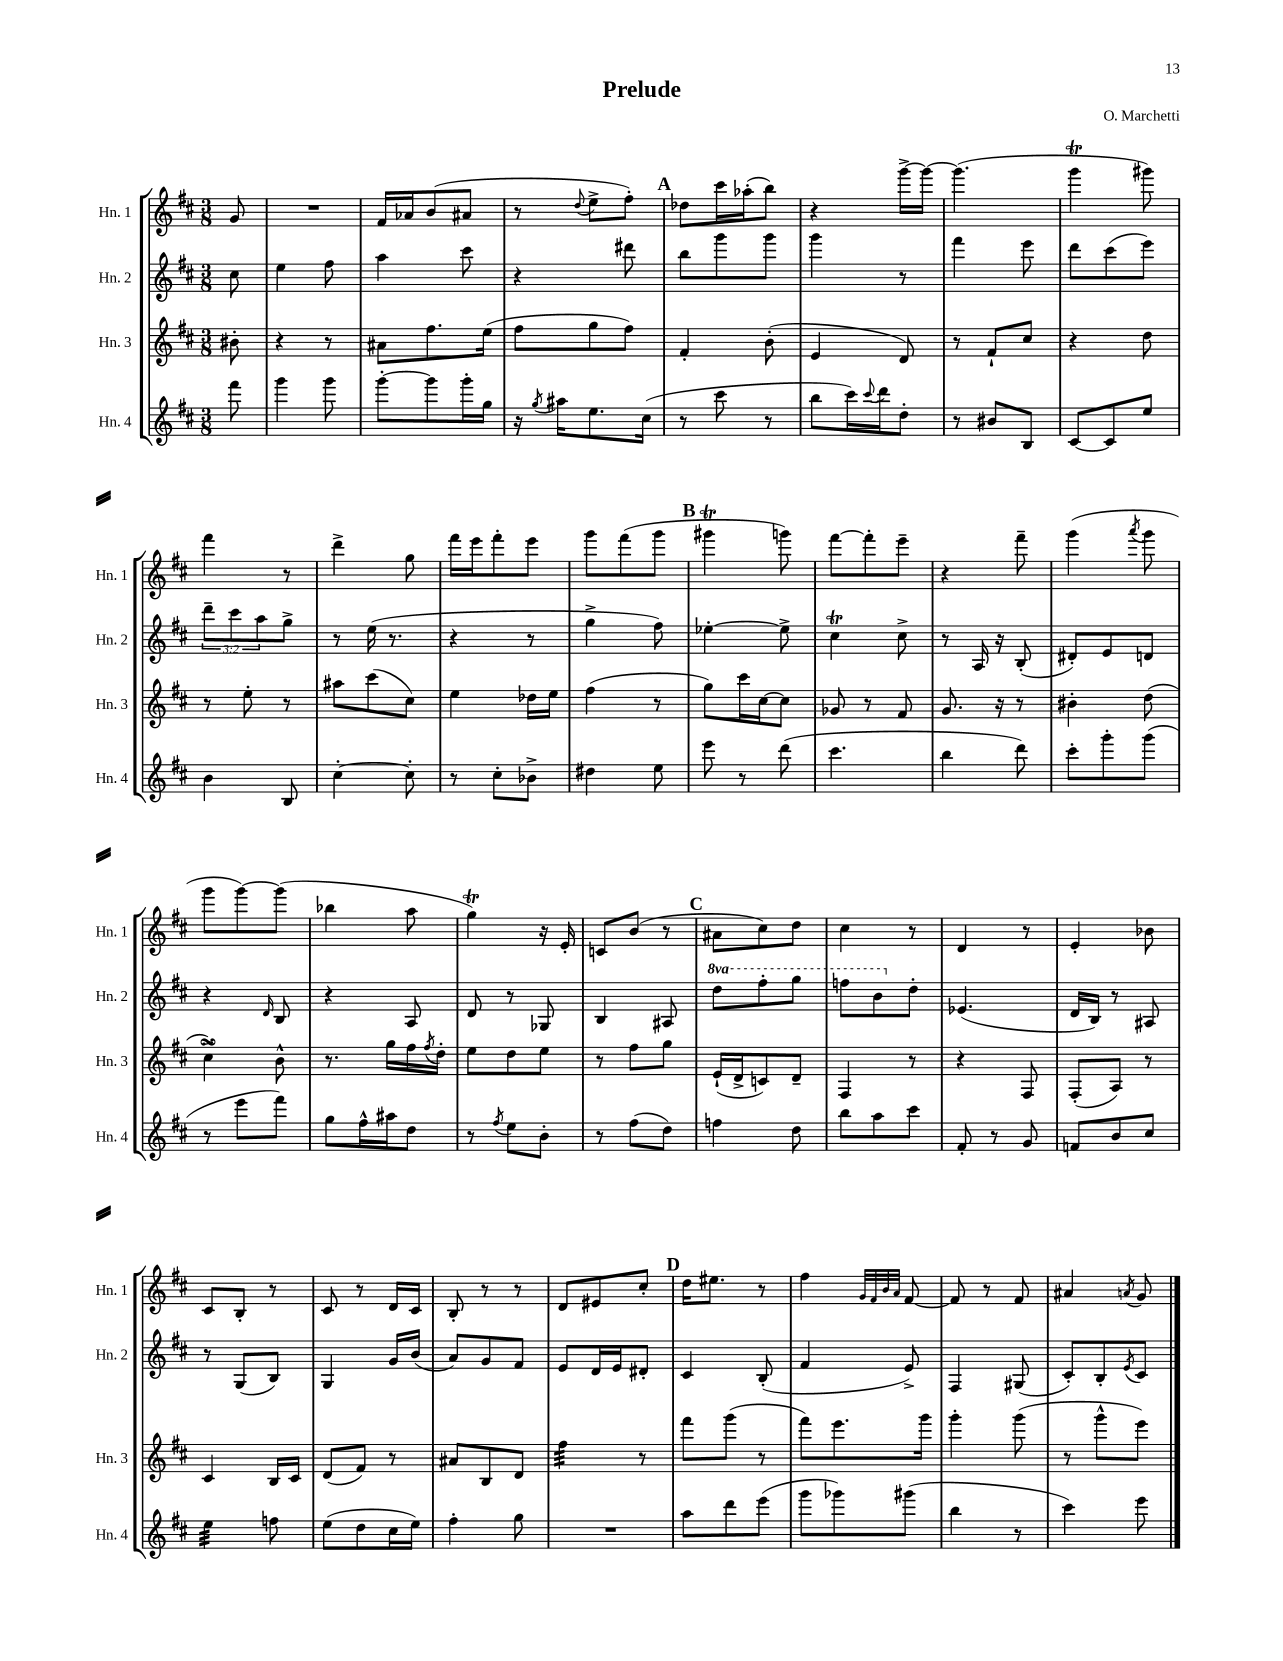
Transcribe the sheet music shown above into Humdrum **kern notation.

**kern	**kern	**kern	**kern
*part4	*part3	*part2	*part1
*staff4	*staff3	*staff2	*staff1
*I"Hn. 4	*I"Hn. 3	*I"Hn. 2	*I"Hn. 1
*I'Hn. 4	*I'Hn. 3	*I'Hn. 2	*I'Hn. 1
*clefG2	*clefG2	*clefG2	*clefG2
*k[f#c#]	*k[f#c#]	*k[f#c#]	*k[f#c#]
*M3/8	*M3/8	*M3/8	*M3/8
=	=	=	=
8fff#\	8b#X'\	8cc#\	8g/
=1	=1	=1	=1
4ggg\	4r	4ee\	4.r
8ggg\	8r	8ff#\	.
=2	=2	=2	=2
[8ggg'\L	8a#X\L	4aa\	16f#/LL
.	.	.	16a-X/J
8ggg\]	8.ff#\	.	(8b/
16ggg'\L	.	8ccc#\	8a#X/J
16gg\JJ	(16ee\Jk	.	.
=3	=3	=3	=3
16r	8ff#\L	4r	8r
8qgg/	.	.	.
16aa#X\KL	.	.	.
.	.	.	8qqdd/
8.ee\	8gg\	.	8ee^\L
.	8ff#\J)	8ddd#X\	8ff#'\J)
(16cc#\Jk	.	.	.
!!LO:REH:place=s1:t=A
=4	=4	=4	=4
8r	4f#'/	8bb\L	8dd-X\L
8ccc#\	.	8ggg\	16ccc#\L
.	.	.	(16aa-X'\J
8r	(8b'\	8ggg\J	8bb\J)
=5	=5	=5	=5
8bb\L	4e/	4ggg\	4r
16ccc#\L)	.	.	.
8qqccc#/	.	.	.
16ddd\J	.	.	.
8dd'\J	8d/)	8r	[16ggg^\LL
.	.	.	16ggg\JJ_
=6	=6	=6	=6
8r	8r	4fff#\	(4.ggg\]
8b#X/L	8f#`/L	.	.
8B/J	8cc#/J	8eee\	.
=7	=7	=7	=7
[8c#/L	4r	8ddd\L	4gggT\
8c#/]	.	(8ccc#\	.
8ee/J	8dd\	8eee\J)	8ggg#X\)
!!LO:LB:g=z
=8	=8	=8	=8
4b\	8r	12ddd~\L	4fff#\
.	.	12ccc#\	.
.	8ee'\	.	.
.	.	12aa\	.
8B/	8r	8gg^\J	8r
=9	=9	=9	=9
[4cc#'\	8aa#X\L	8r	4ddd^\
.	(8ccc#\	(16ee\	.
.	.	8.r	.
8cc#'\]	8cc#\J)	.	8gg\
=10	=10	=10	=10
8r	4ee\	4r	16fff#\LL
.	.	.	16eee\J
8cc#'\L	.	.	8fff#'\
8b-X^\J	16dd-X\LL	8r	8eee\J
.	16ee\JJ	.	.
=11	=11	=11	=11
4dd#X\	(4ff#\	4gg^\	8ggg\L
.	.	.	(8fff#\
8ee\	8r	8ff#\)	8ggg\J
!!LO:REH:place=s1:t=B
=12	=12	=12	=12
8eee\	8gg\L)	[4ee-X'\	4ggg#Xt\
8r	16ccc#\L	.	.
.	[16cc#\J	.	.
(8ddd\	8cc#\J]	8ee-^\]	8gggn\)
=13	=13	=13	=13
4.ccc#\	8g-X/	4cc#t\	[8fff#\L
.	8r	.	8fff#'\]
.	8f#/	8cc#^\	8eee~\J
=14	=14	=14	=14
4bb\	8.g/	8r	4r
.	.	16A/	.
.	16r	16r	.
8ddd\)	8r	(8B'/	8fff#~\
=15	=15	=15	=15
8ccc#'\L	4b#X'\	8d#X'/L)	(4ggg\
8ggg'\	.	8e/	.
.	.	.	8qaaa/
(8ggg\J	(8dd\	8dn/J	8ggg\
!!LO:LB:g=z
=16	=16	=16	=16
8r	4cc#sSsS^\)	4r	8ggg\L
8eee\L	.	.	[8ggg\)
.	.	16qqd/	.
8fff#\J)	8b^^\	8B/	(8ggg\J]
=17	=17	=17	=17
8gg\L	8.r	4r	4bb-X\
16ff#^^\L	.	.	.
16aa#X\J	16gg\LL	.	.
8dd\J	16ff#\	8A/	8aa\
.	8qff#/	.	.
.	16dd'\JJ	.	.
=18	=18	=18	=18
8r	8ee\L	8d/	4ggT\)
8qff#/	.	.	.
8ee\L	8dd\	8r	.
8b'\J	8ee\J	8G-X/	16r
.	.	.	16e'/
=19	=19	=19	=19
8r	8r	4B/	8cn/L
(8ff#\L	8ff#\L	.	(8b/J
8dd\J)	8gg\J	8A#X/	8r
!!LO:REH:place=s1:t=C
=20	=20	=20	=20
*	*	*8va	*
4ffn\	(16e`/LL	8ddd\L	8a#X\L
.	16d^/J	.	.
.	8cn/)	8fff#'\	8cc#\)
8dd\	8d~/J	8ggg\J	8dd\J
=21	=21	=21	=21
8bb\L	4F#/	8fffn\L	4cc#\
8aa\	.	8bb\	.
*	*	*X8va	*
8ccc#\J	8r	8dd'\J	8r
=22	=22	=22	=22
8f#'/	4r	(4.e-X/	4d/
8r	.	.	.
8g/	8F#/	.	8r
=23	=23	=23	=23
8fn/L	(8F#'/L	16d/LL	4e'/
.	.	16B/JJ)	.
8b/	8A/J)	8r	.
8cc#/J	8r	8A#X/	8b-X\
!!LO:LB:g=z
=24	=24	=24	=24
*tremolo	*	*	*
32ee\LLL	4c#/	8r	8c#/L
32ee\	.	.	.
32ee\	.	.	.
32ee\	.	.	.
32ee\	.	(8G/L	8B'/J
32ee\	.	.	.
32ee\	.	.	.
32ee\JJJ	.	.	.
*Xtremolo	*	*	*
8ffn\	16B/LL	8B/J)	8r
.	16c#/JJ	.	.
=25	=25	=25	=25
(8ee\L	(8d/L	4G/	8c#/
8dd\	8f#/J)	.	8r
16cc#\L	8r	16g/LL	16d/LL
16ee\JJ)	.	(16b/JJ	16c#/JJ
=26	=26	=26	=26
4ff#'\	8a#X/L	8a/L)	8B'/
.	8B/	8g/	8r
8gg\	8d/J	8f#/J	8r
=27	=27	=27	=27
*	*tremolo	*	*
4.r	32ff#\LLL	8e/L	8d/L
.	32ff#\	.	.
.	32ff#\	.	.
.	32ff#\	.	.
.	32ff#\	16d/L	8e#X/
.	32ff#\	.	.
.	32ff#\	16e/J	.
.	32ff#\JJJ	.	.
*	*Xtremolo	*	*
.	8r	8d#X'/J	8cc#'/J
!!LO:REH:place=s1:t=D
=28	=28	=28	=28
8aa\L	8fff#\L	4c#/	16dd\KL
.	.	.	8.ee#X\J
8ddd\	(8ggg\J	.	.
(8eee\J	8r	(8B'/	8r
=29	=29	=29	=29
8ggg\L	8fff#\L)	4f#/	4ff#\
8ggg-X\)	8.eee\	.	.
.	.	.	32qqg/LLL
.	.	.	32qqf#/
.	.	.	32qqb/
.	.	.	32qqa/JJJ
(8ggg#X\J	.	8e^/)	[8f#/
.	16ggg\Jk	.	.
=30	=30	=30	=30
4bb\	4ggg'\	4F#/	8f#/]
.	.	.	8r
8r	(8ggg\	(8G#X/	8f#/
=31	=31	=31	=31
4ccc#\)	8r	8c#'/L)	4a#X/
.	8ggg^^\L	8B'/	.
.	.	8qe/	8qan/
8eee\	8eee\J)	8c#/J	8g/
==	==	==	==
*-	*-	*-	*-
